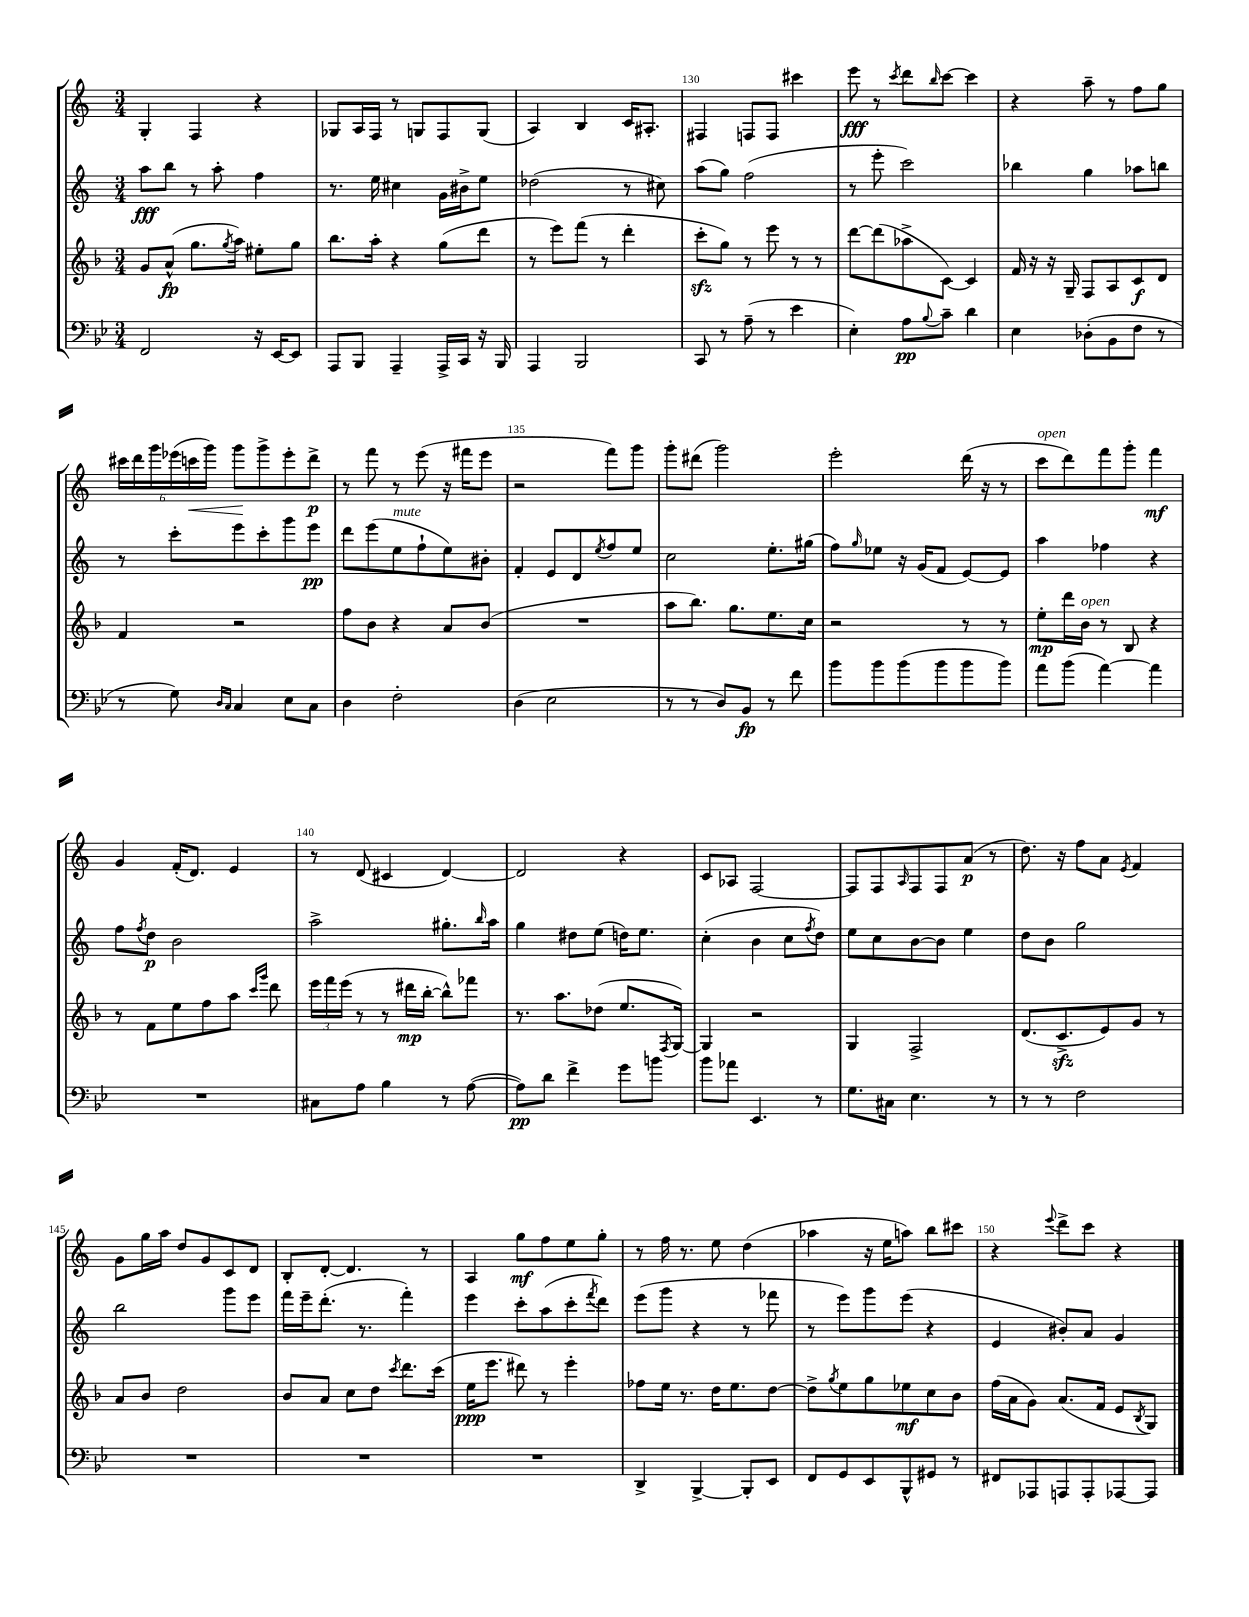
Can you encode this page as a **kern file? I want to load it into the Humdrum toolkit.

**kern	**kern	**kern	**kern
*staff4	*staff3	*staff2	*staff1
*clefF4	*clefG2	*clefG2	*clefG2
*k[b-e-]	*k[b-]	*k[]	*k[]
*M3/4	*M3/4	*M3/4	*M3/4
2FF/	8g/L	8aa\L	4G'/
.	(8a^^/J	8bb\J	.
.	8.gg\L	8r	4F/
.	.	8aa'\	.
.	8qgg/	.	.
.	16aa\Jk)	.	.
16r	8ee#'\L	4ff\	4r
[16EE-/LK	.	.	.
8EE-/]J	8gg\J	.	.
=	=	=	=
8AAA/L	8.bb-\L	8.r	8G-/L
8BBB-/J	.	.	16A/L
.	16aa'\Jk	16ee\	16F/JJ
4AAA~/	4r	4cc#\	8r
.	.	.	8G/L
16AAA^/LL	(8gg\L	16g\LL	8F/
16CC/JJ	.	16b#^\J	.
16r	8ddd\J	8ee\J	(8G/J
16BBB-/	.	.	.
=	=	=	=
4AAA/	8r	(2dd-\	4A/)
.	8eee\L)	.	.
2BBB-/	(8fff\J	.	4B/
.	8r	.	.
.	4ddd'\	8r	16c/LK
.	.	.	8.A#'/J
.	.	8cc#\)	.
=	=	=	=
8CC/	8ccc'\L	(8aa\L	4F#/
8r	8gg\J)	8gg\J)	.
(8A~\	8r	(2ff\	8F/L
8r	8eee\	.	8F/J
4e-\	8r	.	4ccc#\
.	8r	.	.
=	=	=	=
4E-'\)	[8ddd\L	8r	8eee\
.	(8ddd\]	8eee'\	8r
.	.	.	8qccc/
8A\L	8aa-^\	2ccc\)	8ddd\L
8qqB-/	.	.	16qqbb/
8c~\J	[8c\J)	.	[8ccc\J
4d\	4c/]	.	4ccc\]
=	=	=	=
4E-\	16f/	4bb-\	4r
.	16r	.	.
.	16r	.	.
.	16G~/	.	.
(8D-'\L	8F/L	4gg\	8aa~\
8BB-\	8A/	.	8r
8F\J	8c/	8aa-\L	8ff\L
8r	8d/J	8bb\J	8gg\J
=	=	=	=
8r	4f/	8r	24ccc#\LL
.	.	.	24ddd\
.	.	.	24ggg\
8G\)	.	8ccc'\L	(24eee-\
.	.	.	24ccc\
.	.	.	24ggg\JJ)
16qqD/LL	.	.	.
16qqC/JJ	.	.	.
4C/	2r	8eee\	8ggg\L
.	.	8ccc'\	8ggg^\
8E-\L	.	8ggg\	8eee-'\
8C\J	.	8eee\J	8ddd^\J
=	=	=	=
4D\	8ff\L	8ddd\L	8r
.	8b-\J	(8eee\	8fff\
2F'\	4r	8ee\	8r
.	.	8ff`\	(8eee\
.	8a/L	8ee\)	16r
.	.	.	16fff#\LK
.	(8b-/J	8b#'\J	8eee\J
=	=	=	=
(4D\	2.r	4f'/	2r
2E-\	.	8e/L	.
.	.	8d/	.
.	.	8qee/	.
.	.	8ff/	8fff\L)
.	.	8ee/J	8ggg\J
=	=	=	=
8r	8aa\L	2cc\	8ggg'\L
8r	8.bb-\J)	.	(8ddd#\J
8D/L)	.	.	2ggg\)
.	8.gg\L	.	.
8BB-/J	.	.	.
8r	8.ee\	8.ee'\L	.
8f\	.	.	.
.	16cc\Jk	(16gg#\Jk	.
=	=	=	=
8b-\L	2r	8ff\L)	2eee'\
.	.	16qqgg/	.
8b-\	.	8ee-\J	.
(8b-\	.	16r	.
.	.	(16g/LK	.
8b-\	.	8f/J	.
8b-\	8r	[8e/L)	(16ddd\
.	.	.	16r
8b-\J)	8r	8e/]J	8r
=	=	=	=
8a\L	8ee'\L	4aa\	8ccc\L
(8b-\J	16ddd\L	.	8ddd\)
.	16b-\JJ	.	.
[4a\)	8r	4ff-\	8fff\
.	8B-/	.	8ggg'\J
4a\]	4r	4r	4fff\
=	=	=	=
2.r	8r	8ff\L	4g/
.	.	8qff/	.
.	8f\L	8dd\J	.
.	8ee\	2b\	(16f'/LK
.	.	.	8.d/J)
.	8ff\	.	.
.	8aa\J	.	4e/
.	16qqccc/LL	.	.
.	16qqggg/JJ	.	.
.	8ddd\	.	.
=	=	=	=
8C#\L	24eee\LL	2aa^\	8r
.	24fff\	.	.
.	(24eee\JJ	.	.
8A\J	8r	.	(8d/
4B-\	8r	.	4c#/
.	16ddd#\LL	.	.
.	[16bb-'\JJ	.	.
8r	8bb-^^\]L)	8.gg#'\L	[4d/)
([8A\	8fff-\J	.	.
.	.	16qqbb/	.
.	.	16aa\Jk	.
=	=	=	=
8A\]L)	8.r	4gg\	2d/]
8d\J	.	.	.
.	8.aa\L	.	.
4f^\	.	8dd#\L	.
.	(8dd-\J	(8ee\J	.
8g\L	8.ee/L	16dd\LK)	4r
.	.	8.ee\J	.
8b\J	.	.	.
.	8qF/	.	.
.	[16G/Jk)	.	.
=	=	=	=
8b-\L	4G/]	(4cc'\	8c/L
8a-\J	.	.	8A-/J
4.EE-/	2r	4b\	[2F/
.	.	8cc\L	.
.	.	8qff/	.
8r	.	8dd\J)	.
=	=	=	=
8.G\L	4G/	8ee\L	8F/]L
.	.	8cc\	8F/
16C#\Jk	.	.	.
.	.	.	16qqA/
4.E-\	2F^/	[8b\	8F/
.	.	8b\]J	8F/
.	.	4ee\	(8a/J
8r	.	.	8r
=	=	=	=
8r	(8.d/L	8dd\L	8.dd\)
8r	.	8b\J	.
.	8.c^/	.	16r
2F\	.	2gg\	8ff\L
.	8e/)	.	8a\J
.	.	.	8qe/
.	8g/J	.	4f/
.	8r	.	.
=	=	=	=
2.r	8a/L	2bb\	8g\L
.	8b-/J	.	16gg\L
.	.	.	16aa\JJ
.	2dd\	.	8dd/L
.	.	.	8g/
.	.	8ggg\L	8c/
.	.	8eee\J	8d/J
=	=	=	=
2.r	8b-/L	16fff\LL	8B'/L
.	.	16eee~\J	.
.	8a/J	(8.ddd'\J	[8d'/J
.	8cc\L	.	4.d/]
.	.	8.r	.
.	8dd\J	.	.
.	8qccc/	.	.
.	8.ddd\L	4fff'\)	.
.	.	.	8r
.	(16ccc\Jk	.	.
=	=	=	=
2.r	16ee\LK	4eee\	4A/
.	8.eee\J	.	.
.	8ddd#\)	8ccc'\L	8gg\L
.	8r	(8aa\	8ff\
.	4eee'\	8ccc'\	8ee\
.	.	8qfff/	.
.	.	8ddd\J)	8gg'\J
=	=	=	=
4DD^/	8ff-\L	(8eee\L	8r
.	16ee\Jk	8ggg\J	16ff\
.	8.r	.	8.r
[4BBB-^/	.	4r	.
.	16dd\LK	.	8ee\
.	8.ee\	.	.
8BBB-'/]L	.	8r	(4dd\
8EE-/J	[8dd\J	8fff-\	.
=	=	=	=
8FF/L	8dd^\]L	8r	4aa-\
.	8qgg/	.	.
8GG/	8ee\	8eee\L)	.
8EE-/	8gg\	8ggg\	16r
.	.	.	16ee\LK
8BBB-^^/	8ee-\	(8eee\J	8aa\J)
8GG#/J	8cc\	4r	8bb\L
8r	8b-\J	.	8ccc#\J
=	=	=	=
8FF#/L	(16ff\LL	4e/	4r
.	16a\J	.	.
8AAA-/	8g\J)	.	.
.	.	.	8qqeee/
8AAA/	(8.a/L	8b#'/L)	8ddd^\L
8AAA'/	.	8a/J	8ccc\J
.	16f/Jk	.	.
[8AAA-/	8e/L	4g/	4r
.	8qB-/	.	.
8AAA-/]J	8G/J)	.	.
==	==	==	==
*-	*-	*-	*-
